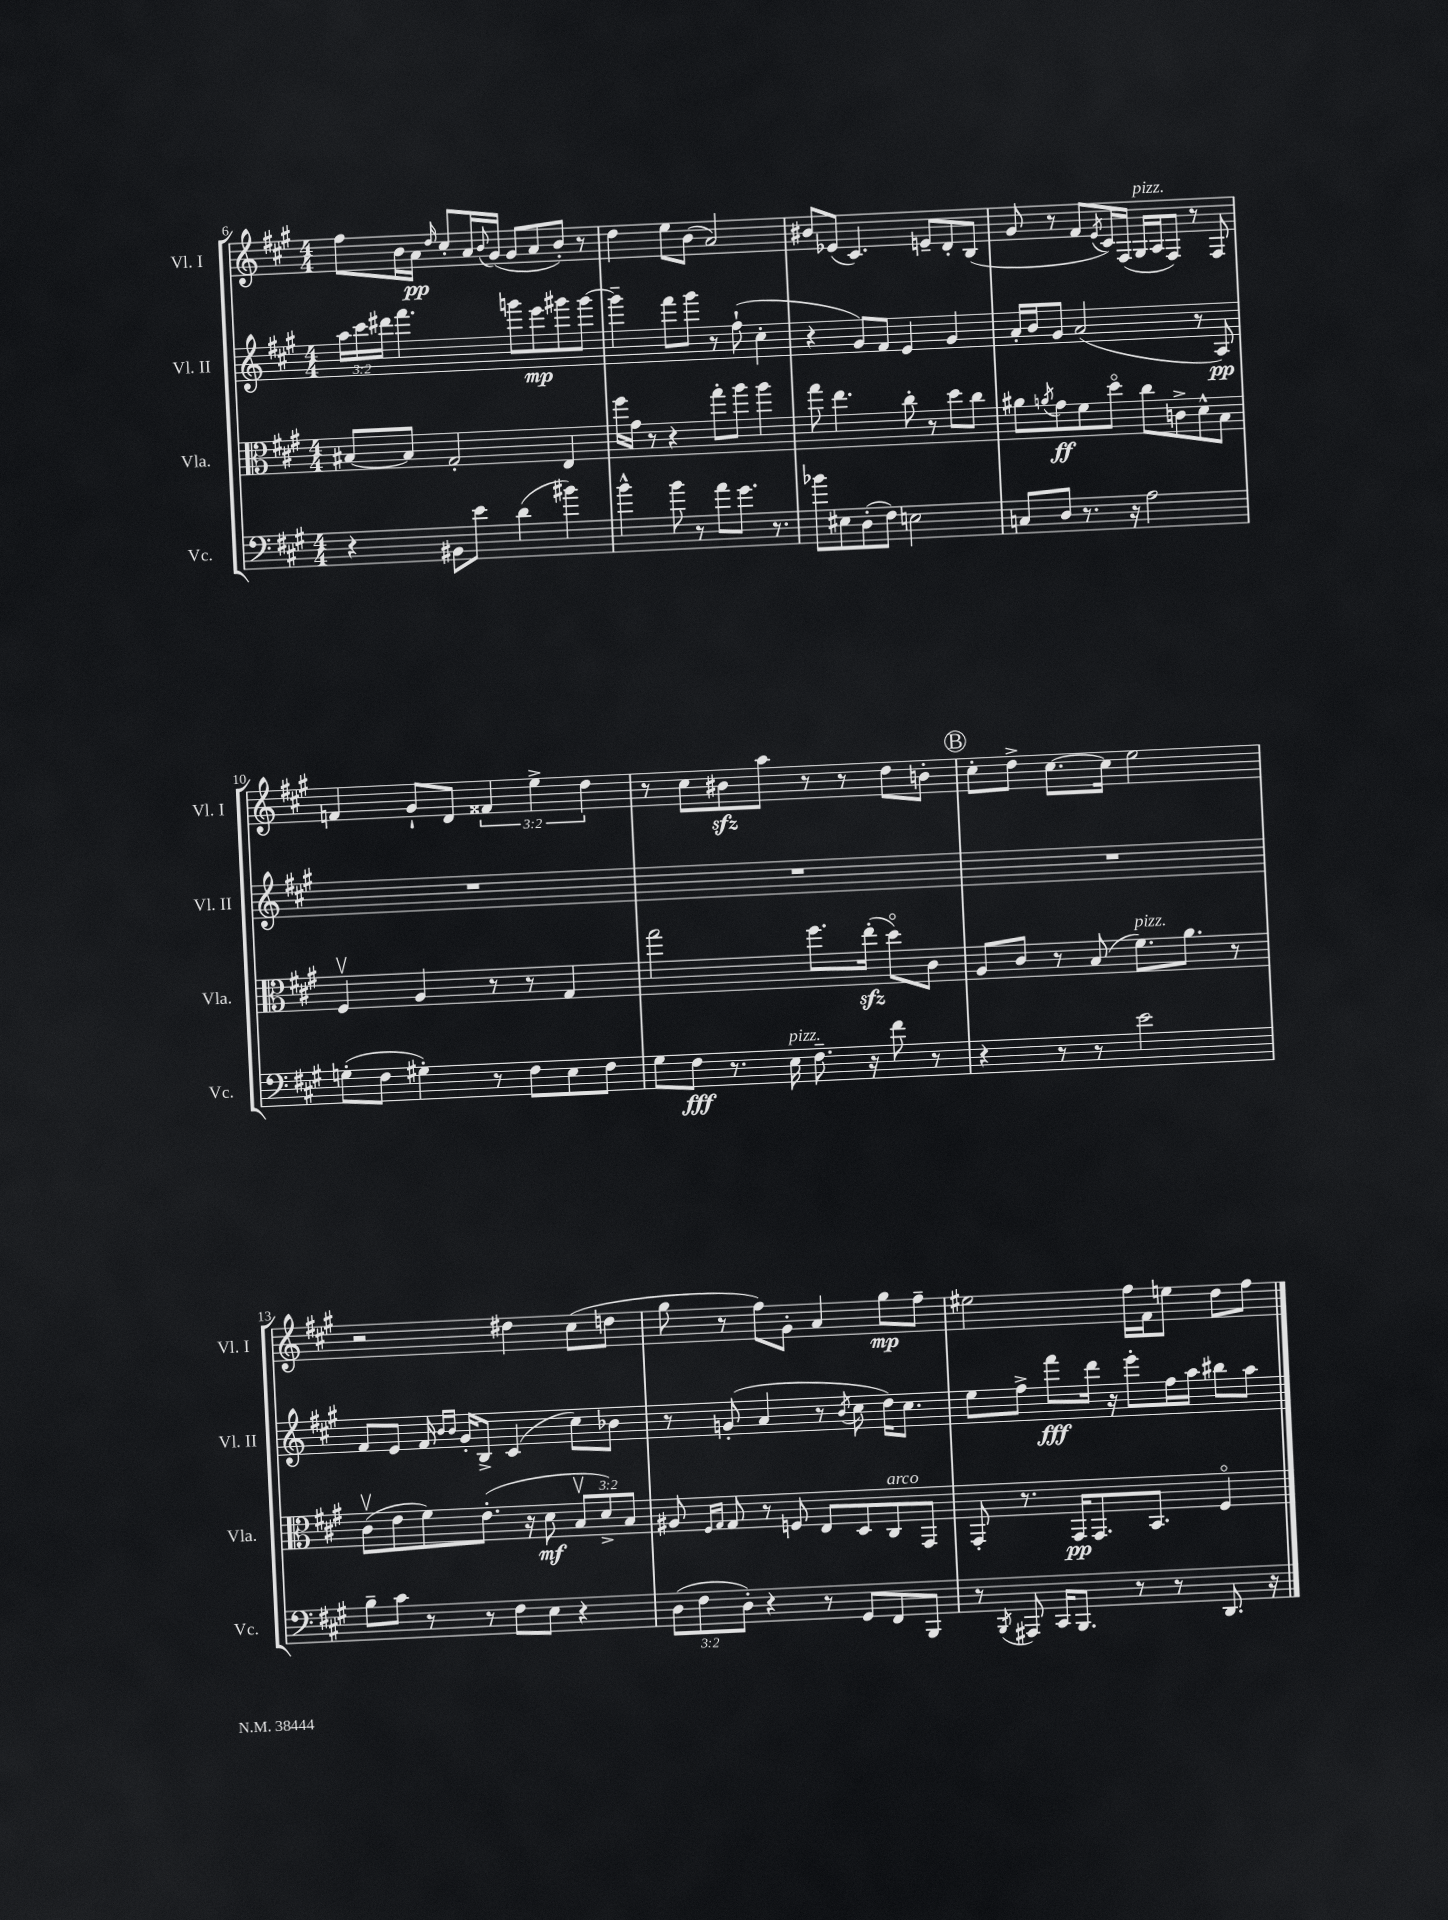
<<
\new StaffGroup <<
\new Staff = "s0" \with { instrumentName = "Vl. I" shortInstrumentName = "Vl. I" } {
    \clef treble \key a \major \numericTimeSignature \time 4/4 \override Staff.TupletNumber.text = #tuplet-number::calc-fraction-text
    fis''8 b'16 a'16\pp \grace { d''16 } cis''8-. a'16 \appoggiatura { b'8 } gis'16( gis'8 a'8 b'8-.) r8 |
    d''4 e''8 b'8( a'2) |
    bis'8 ees'8( cis'4.) e'8-- d'8-. b8( |
    gis'8 r8 fis'8 \acciaccatura { e'8 } cis'16) fis16( gis16^\markup { \italic "pizz." } a16 fis8) r8 fis8 |
    f'4 gis'8-! d'8 \tuplet 3/2 { fisis'4 e''4-> d''4 } |
    r8 cis''8 bis'8\sfz a''8 r8 r8 d''8 b'8-. |
    \mark \markup { \circle "B" } cis''8-. d''8-> cis''8.~ cis''16 e''2 |
    r2 dis''4 cis''8( d''8 |
    gis''8 r8 fis''8) gis'8-. a'4 gis''8\mp fis''8-- |
    eis''2 fis''16 fis'16 e''8 d''8 fis''8 \bar "|." |
}
\new Staff = "s1" \with { instrumentName = "Vl. II" shortInstrumentName = "Vl. II" } {
    \clef treble \key a \major \numericTimeSignature \time 4/4 \override Staff.TupletNumber.text = #tuplet-number::calc-fraction-text
    \tuplet 3/2 { a''16 cis'''16 dis'''16 } fis'''4. g'''8 e'''8\mp gis'''8 gis'''8~ |
    gis'''4-- fis'''8 gis'''8 r8 fis''8-!( cis''4-. |
    r4 gis'8) fis'8 e'4 gis'4 |
    a'16-. b'16 gis'8 a'2( r8 a8\pp) |
    R1 |
    R1 |
    \mark \markup { \circle "B" } R1 |
    fis'8 e'8 fis'16 \grace { b'16 b'16 } gis'16-. b8-> cis'4( cis''8) bes'8 |
    r8 g'8-.( a'4 r8 \acciaccatura { b'8 } cis''8 d''16) cis''8. |
    e''8 fis''8-> fis'''8\fff d'''16 r16 e'''8-. fis''16 a''16 bis''8 a''8 \bar "|." |
}
\new Staff = "s2" \with { instrumentName = "Vla." shortInstrumentName = "Vla." } {
    \clef alto \key a \major \numericTimeSignature \time 4/4 \override Staff.TupletNumber.text = #tuplet-number::calc-fraction-text
    bis8~ bis8 gis2-. e4 |
    fis''16 gis'16 r8 r4 gis''8-. a''8 a''4 |
    gis''8 e''4. cis''8-. r8 d''8 cis''8 |
    ais'8 \acciaccatura { a'8 } gis'8\ff fis'8 d''8\flageolet cis''8 c'8-> d'8-^ b8 |
    fis4\upbow a4 r8 r8 gis4 |
    gis''2 fis''8. e''16-.\sfz( d''8\flageolet) cis'8 |
    \mark \markup { \circle "B" } a8 cis'8 r8 b8( fis'8.^\markup { \italic "pizz." }) a'8. r8 |
    cis'8\upbow( e'8 fis'8) e'8.-.( r16 d'8\mf \tuplet 3/2 { b8\upbow d'8->) b8 } |
    ais8 \grace { fis16 gis16 } gis8 r8 f8 e8 d8 cis8^\markup { \italic "arco" } gis,8 |
    gis,8-. r8. gis,16\pp gis,8. b,8. fis4\flageolet \bar "|." |
}
\new Staff = "s3" \with { instrumentName = "Vc." shortInstrumentName = "Vc." } {
    \clef bass \key a \major \numericTimeSignature \time 4/4 \override Staff.TupletNumber.text = #tuplet-number::calc-fraction-text
    r4 bis,8 e'8 d'4( bis'4) |
    b'4-^ b'8 r8 a'8 gis'8. r8. |
    bes'8 eis8 d8-.( fis8) e2 |
    c8 d8 r8. r16 a2 |
    g8-.( fis8 gis4-.) r8 fis8 e8 fis8 |
    gis8 fis8\fff r8. e16^\markup { \italic "pizz." } fis8.-- r16 fis'8 r8 |
    \mark \markup { \circle "B" } r4 r8 r8 e'2 |
    b8-- cis'8 r8 r8 fis8 e8 r4 |
    \tuplet 3/2 { d8( fis8 d8-.) } r4 r8 gis,8 fis,8 b,,8 |
    r8 \acciaccatura { b,,8 } ais,,8 cis,16 b,,8. r8 r8 d,8. r16 \bar "|." |
}
>>
>>
\layout { \context { \Score currentBarNumber = #6 } }
